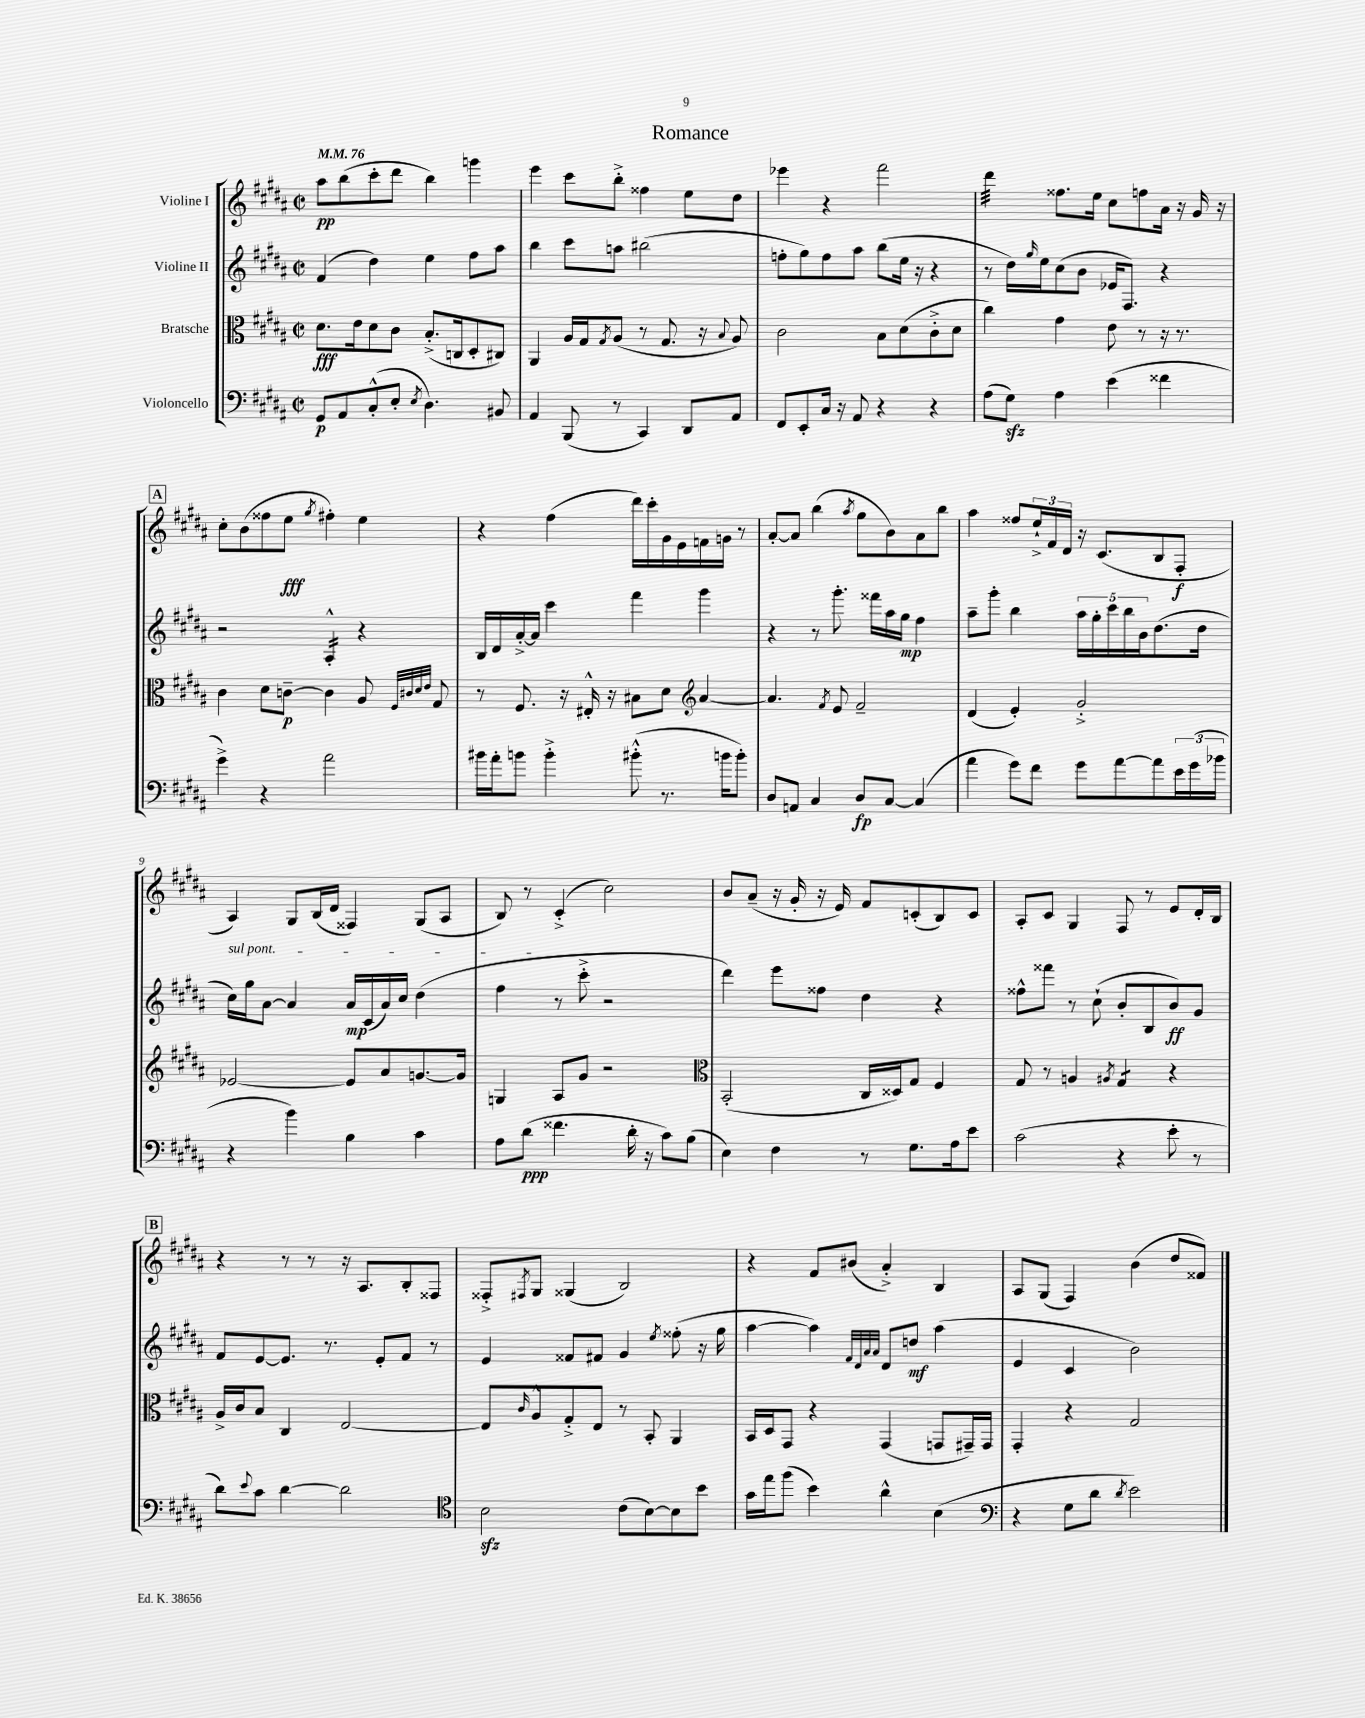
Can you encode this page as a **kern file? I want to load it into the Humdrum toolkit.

**kern	**kern	**kern	**kern
*staff4	*staff3	*staff2	*staff1
*clefF4	*clefC3	*clefG2	*clefG2
*k[f#c#g#d#a#]	*k[f#c#g#d#a#]	*k[f#c#g#d#a#]	*k[f#c#g#d#a#]
*M2/2	*M2/2	*M2/2	*M2/2
*met(c|)	*met(c|)	*met(c|)	*met(c|)
*MM76	*MM76	*MM76	*MM76
8GG#	8.d#	(4f#	8aa#
8AA#	.	.	(8bb
.	16e	.	.
(8C#'^^	8d#	4dd#)	8ccc#'
8E'	8c#	.	8ddd#
8qE	.	.	.
4.D#)	(8.B'^	4ee	4bb)
.	16C	.	.
.	8D#'	8ff#	4ggg
8BB#	8C#)	8aa#	.
=	=	=	=
4AA#	4AA#	4bb	4eee
(8BBB	16A#	8ccc#	8ccc#
.	16G#	.	.
.	8qG#	.	.
8r	(8A#	8aa	8bb'^
4CC#)	8r	(2bb#	4ff##
.	8.G#	.	.
8DD#	.	.	8ee
.	16r	.	.
.	8qqB	.	.
8AA#	8A#)	.	8dd#
=	=	=	=
8FF#	2c#	8ff'	4eee-
8EE'	.	8gg#)	.
16C#	.	8ff	4r
16r	.	.	.
8AA#	.	8aa#	.
4r	8B	(8bb	2fff#
.	(8d#	16ee	.
.	.	16r	.
4r	8c#'^	4r	.
.	8d#	.	.
=	=	=	=
(8A#	4cc#)	8r	4ddd#
8G#)	.	16dd#)	.
.	.	16qqgg#	.
.	.	16ee	.
4A#	4g#	(8cc#	8.ff##
.	.	8b	.
.	.	.	16ee
(4e	8e	16e-	8cc#
.	.	8.F#)	.
.	8r	.	8ff
4f##	16r	4r	16a#
.	8.r	.	16r
.	.	.	16g#
.	.	.	16r
=	=	=	=
4g#^)	4c#	2r	8cc#'
.	.	.	(8b
4r	8d#	.	8ff##
.	[8c~	.	8ee
.	.	.	8qgg#
2a#	4c]	4A#'^^	4ff#')
.	8A#	4r	4ee
.	32qqF#	.	.
.	32qqc#	.	.
.	32qqd#	.	.
.	32qqe	.	.
.	8G#	.	.
=	=	=	=
16b#	8r	16B	4r
16a#'	.	16d#	.
8b	8.F#	[16a#'^	.
.	.	16a#]	.
4b'^	.	4ccc#	(4ff#
.	16r	.	.
.	16E#'^^	.	.
.	16r	.	.
(8b#'^^	8B#	4fff#	16ddd#)
.	.	.	16ccc#'
8.r	8d#	.	16g#
.	.	.	16e
*	*clefG2	*	*
.	[4a#	4ggg#	16f
16b	.	.	16g
8b')	.	.	8r
=	=	=	=
8D#	4.a#]	4r	[8a#'
8AA	.	.	8a#]
4C#	.	8r	(4bb
.	8qf#	.	.
.	8e	8.ggg#'	.
.	.	.	8qaa#
8D#	2f#~	.	8gg#
.	.	16fff##	.
[8C#	.	16aa#	8b)
.	.	16gg#	.
(4C#]	.	4ff#	8a#
.	.	.	8bb
=	=	=	=
4a#	(4d#	8aa#~	4aa#
.	.	8ggg#'	.
8g#)	4e')	4bb	8ff##
8f#	.	.	24ee`^
.	.	.	24f#
.	.	.	24d#
8g#	2g#'^	20aa#	16r
.	.	20gg#'	.
.	.	.	(8.c#
.	.	20ccc#	.
[8a#	.	.	.
.	.	20bb	.
.	.	20b	.
8a#]	.	(8.dd#	8B
24e	.	.	8F#'
(24g#	.	.	.
.	.	16dd#	.
24b-	.	.	.
=	=	=	=
4r	[2e-	16cc#)	4A#)
.	.	16gg#	.
.	.	[8a#	.
4b)	.	4a#]	8G#
.	.	.	(16B
.	.	.	16d#
4B	8e-]	16a#	4F##)
.	.	(16c#	.
.	8a#	16a#)	.
.	.	16cc#	.
4c#	[8.g	(4dd#	(8G#
.	.	.	8A#
.	16g]	.	.
=	=	=	=
8A#	4G	4ff#	8B)
(8d#	.	.	8r
4.f##	8A#	8r	(4c#'^
.	8g#	8ccc#'^	.
.	2r	2r	2cc#)
16d#'	.	.	.
16r	.	.	.
8c#)	.	.	.
(8B	.	.	.
=	=	=	=
*	*clefC3	*	*
4E)	(2BB'	4ddd#)	8b
.	.	.	(8a#~
4F#	.	8eee	16r
.	.	.	16g#'
.	.	8ff##	16r
.	.	.	16e)
8r	16C#	4dd#	8f#
.	16D##)	.	.
8.G#	8G#	.	(8c'
.	4F#	4r	8B)
16A#	.	.	.
8e	.	.	8c
=	=	=	=
(2c#	8G#	8ff##^^	8A#'
.	8r	8fff##	8c#
.	4A	8r	4G#
.	.	(8cc#`	.
.	8qA#	.	.
4r	4G#	8b'	8F#
.	.	8B	8r
8e'	4r	8b)	8e
8r	.	8g#	16d#'
.	.	.	16B
=	=	=	=
8d#)	16A#^	8f#	4r
.	16c#	.	.
8qqe	.	.	.
8c#	8B	[8e	.
[4d#	4C#	8.e]	8r
.	.	.	8r
.	.	8.r	.
2d#]	[2E	.	16r
.	.	.	8.A#
.	.	8e'	.
.	.	8f#	8B'
.	.	8r	8F##
=	=	=	=
*clefC4	*	*	*
2B	8E]	4e	8F##'^
.	16qqc#	.	8qF#
.	8A#^^	.	8G#
.	8G#'^	8f##	(4G##
.	8E	8f#	.
(8c#	8r	4g#	2B)
[8B)	8BB'	.	.
.	.	8qee	.
8B]	4AA#	(8ff##'	.
8b	.	16r	.
.	.	16gg#	.
=	=	=	=
16g#	16BB	[4aa#	4r
16ee	16D#	.	.
(8ff#	8GG#	.	.
4b)	4r	4aa#])	8f#
.	.	.	(8b#
.	.	32qqf#	.
.	.	32qqd#	.
.	.	32qqa#	.
.	.	32qqa#	.
4a#^^	(4GG#	8d#	4a#'^)
.	.	8dd	.
(4B	8GG	(4aa#	4B
.	16GG#~)	.	.
.	16GG#	.	.
=	=	=	=
*clefF4	*	*	*
4r	4GG#'	4e	8A#
.	.	.	(8G#
8G#	4r	4c#	4F#)
8d#	.	.	.
8qd#	.	.	.
2e)	2G#	2b)	(4b
.	.	.	8dd#
.	.	.	8f##)
==	==	==	==
*-	*-	*-	*-
